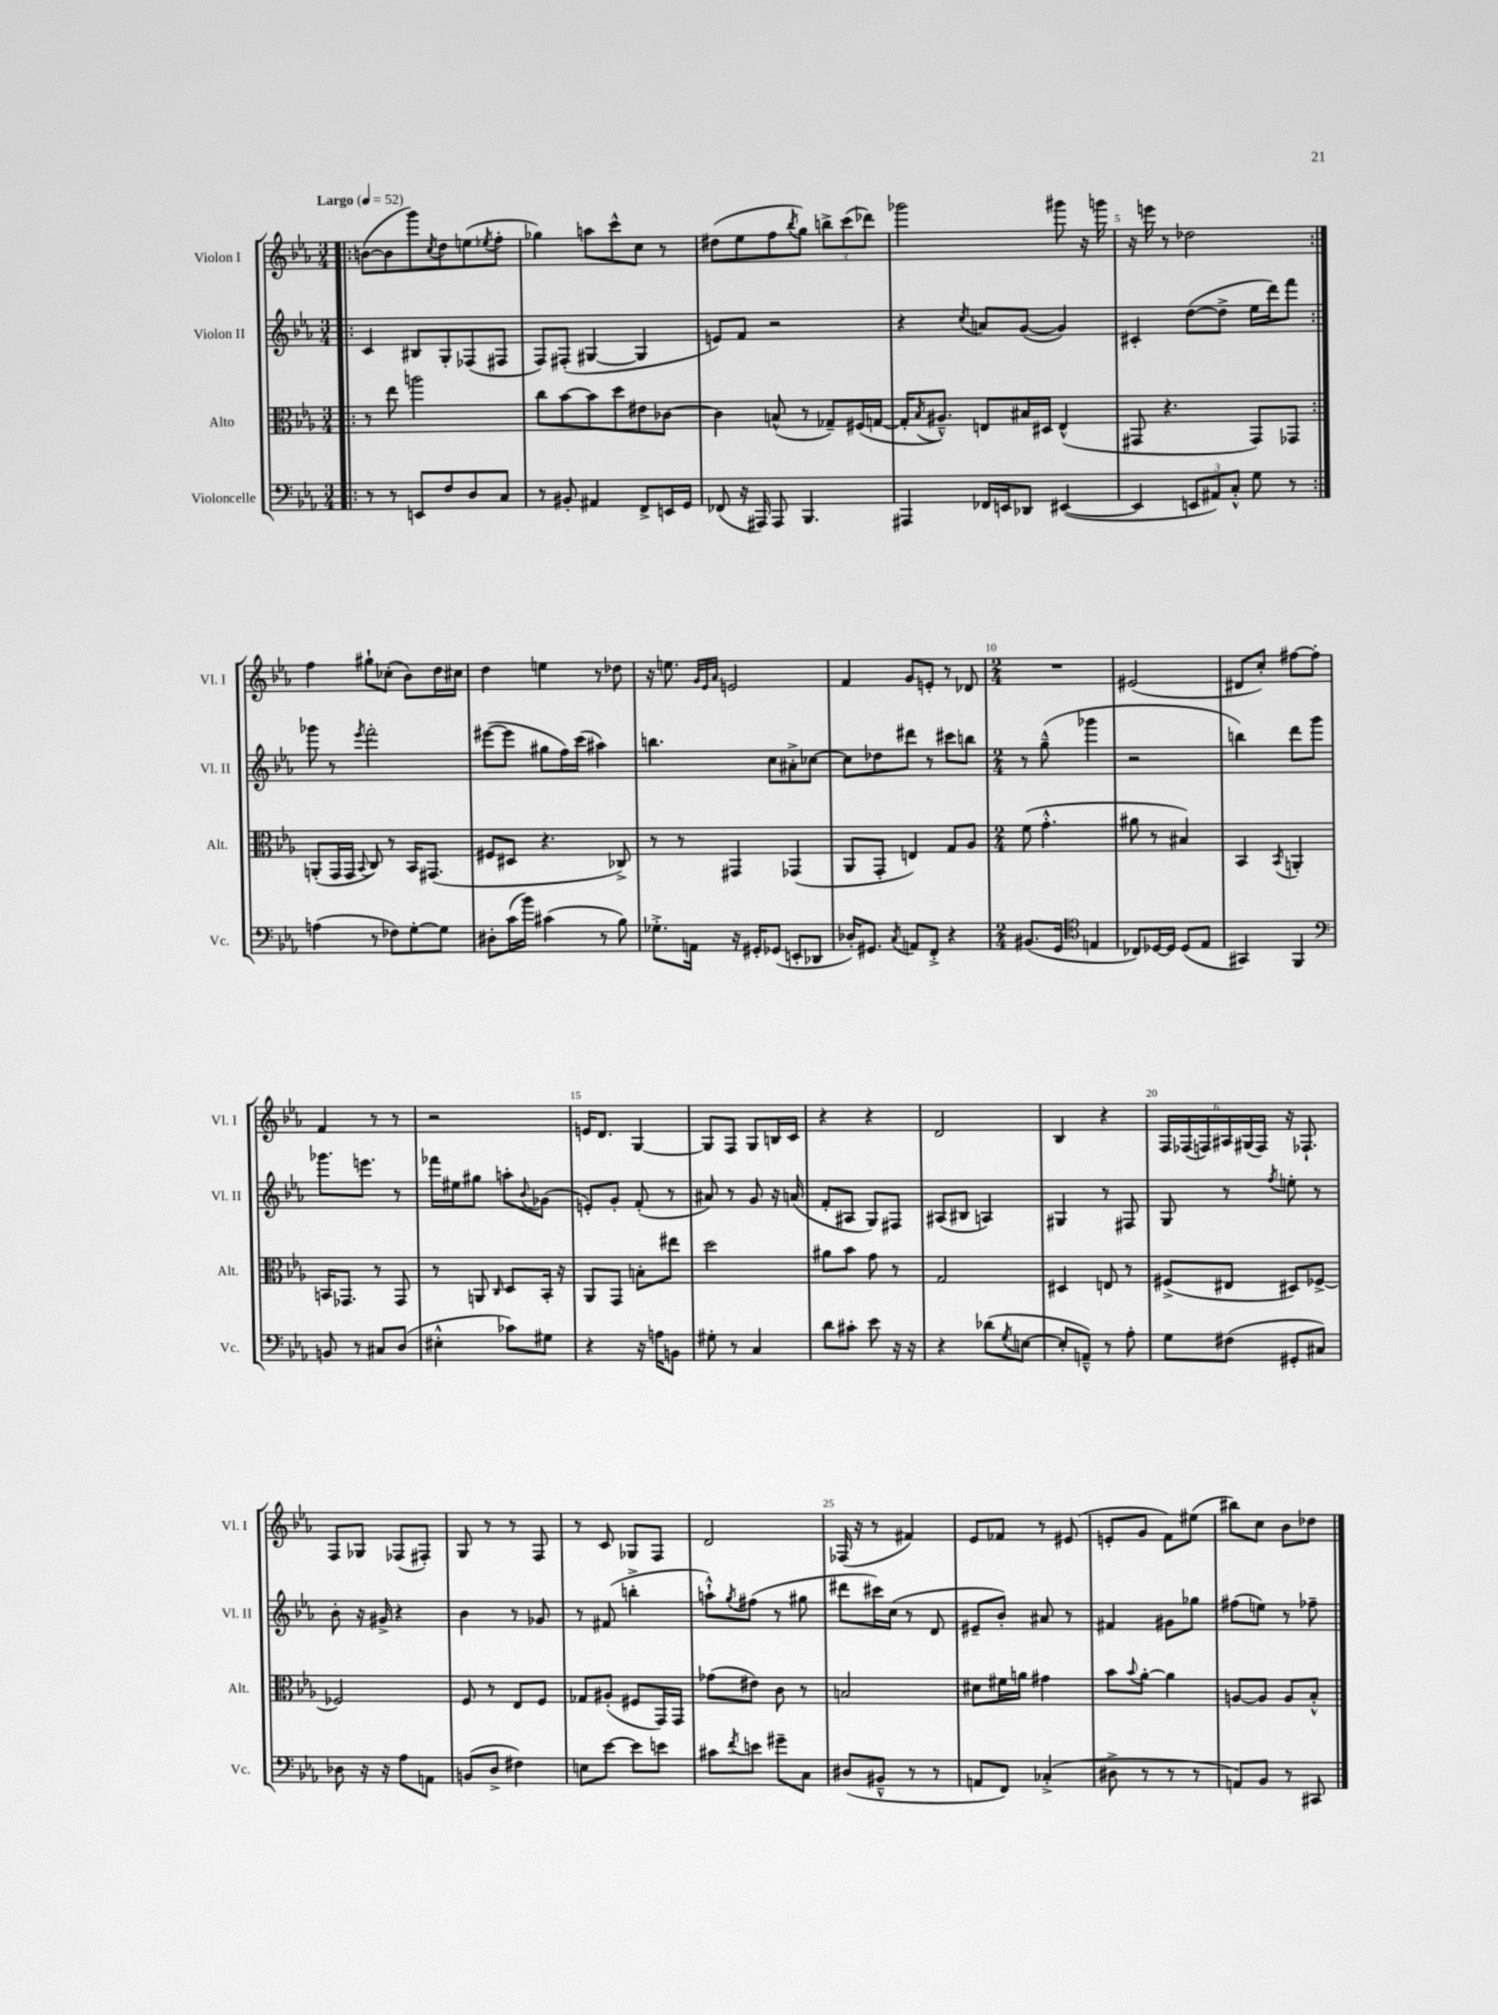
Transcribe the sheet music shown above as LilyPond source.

<<
\new StaffGroup <<
\new Staff = "s0" \with { instrumentName = "Violon I" shortInstrumentName = "Vl. I" } {
    \clef treble \key ees \major \numericTimeSignature \time 3/4 \tempo "Largo" 4 = 52
    \repeat volta 2 { \bar ".|:" b'8~( b'8 g'''8) \acciaccatura { c''8 } d''8 e''8( \acciaccatura { ees''8 } f''8-. |
    ges''4) a''8 c'''8-^ c''8 r8 |
    dis''8( ees''8 f''8 \acciaccatura { bes''8 } g''8) \tuplet 3/2 { b''8-> c'''8( des'''8) } |
    ges'''2 gis'''8 r16 g'''16 |
    r16 e'''16 r8 des''2 | }
    f''4 gis''8-! ces''8-.( bes'8) d''16 cis''16 |
    d''4 e''4 r8 des''8 |
    r16 e''8. \grace { g'32 ees'32 aes'32 } e'2 |
    f'4 g'8 e'8-. r8 des'8 |
    \numericTimeSignature \time 2/4 R2 |
    eis'2( |
    dis'8 c''8-.) fis''8~ fis''8-. |
    f'4 r8 r8 |
    r2 |
    e'16 d'8. g4~ |
    g8 f8 g8 b16 c'16 |
    r4 r4 |
    d'2 |
    bes4 r4 |
    \tuplet 6/4 { f16 fes16( f16) ais16 gis16( f16) } r16 fes8.-! |
    f8 ges8 fes8( fis8-.) |
    g8 r8 r8 f8 |
    r8 c'8 ges8 f8 |
    d'2 |
    fes16( r16 r8 fis'4) |
    ees'8 fes'8 r8 eis'8( |
    e'8-. g'8 f'8) eis''8( |
    bis''8) c''8 bes'8 des''8 \bar "|." |
}
\new Staff = "s1" \with { instrumentName = "Violon II" shortInstrumentName = "Vl. II" } {
    \clef treble \key ees \major \numericTimeSignature \time 3/4
    \repeat volta 2 { \bar ".|:" c'4 bis8 g8-. fes8( fis8 |
    f8) fis8-.( gis4~ gis4 |
    e'8) f'8 r2 |
    r4 \acciaccatura { c''8 } a'8 g'8~( g'4) |
    cis'4-. d''8~( d''8-> ees''16 d'''16) f'''8 | }
    ges'''8 r8 \acciaccatura { ees'''8 } f'''2-. |
    eis'''8~( eis'''8 gis''8 f''16) c'''16( ais''4) |
    b''4. c''8 ais'8-.-> ces''8~ |
    ces''8 des''8 dis'''8 r8 cis'''8 b''8 |
    \numericTimeSignature \time 2/4 r8 g''8---^( ges'''4 |
    r2 |
    b''4) d'''8 g'''8 |
    ges'''8. e'''8. r8 |
    fes'''16 eis''16 gis''8 a''8-. \appoggiatura { bes'8 } ges'8( |
    e'8-.) g'8-. f'8-.( r8 |
    ais'8) r8 g'8 r16 a'16( |
    f'8-. ais8 g8) fis8 |
    ais8( bis8 a4) |
    gis4 r8 fis8 |
    g8 r8 \acciaccatura { f''8 } e''8-. r8 |
    bes'8-. r16 gis'16-> r4 |
    bes'4 r8 ges'8 |
    r8 fis'8( b''4-.-> |
    a''8-!-^) \acciaccatura { g''8 } fis''8( r8 gis''8 |
    dis'''8 cis'''16) c''16( r8 d'8 |
    eis'8-- bes'8-.) ais'8 r8 |
    fis'4 gis'8 ges''8 |
    fis''8( e''8) r8 fes''8-- \bar "|." |
}
\new Staff = "s2" \with { instrumentName = "Alto" shortInstrumentName = "Alt." } {
    \clef alto \key ees \major \numericTimeSignature \time 3/4
    \repeat volta 2 { \bar ".|:" r8 ees''8 a''2 |
    c''8 bes'8~ bes'8 d''8 eis'8 ces'8~ |
    ces'4 b8-^( r8 ges8--) fis16( g16~ |
    g16-. \acciaccatura { bes8 } ais8.---^) e8 bis16 dis16 e4-^( |
    gis,8 r4. gis,8) ges,8 | }
    a,8-.( g,16 g,16 \appoggiatura { bes,8 } c8) r8 bes,16 gis,8.( |
    fis8 dis8 r4. ces8->) |
    r8 r8 gis,4 ges,4( |
    aes,8 g,8-. e4) g8 aes8 |
    \numericTimeSignature \time 2/4 f'8( g'4.-.-^ |
    ais'8 r8 bis4) |
    bes,4 \acciaccatura { bes,8 } a,4-. |
    b,16 ges,8. r8 ges,8 |
    r8 a,8 \grace { c16 } d8 bes,16-. r16 |
    aes,8 g,8 b8-. eis''8 |
    d''2 |
    ais'8 bes'8 g'8 r8 |
    g2 |
    dis4 e8 r8 |
    fis8->( eis8 dis8) fes8~-> |
    fes2 |
    f8 r8 ees8 f8 |
    ges8 ais8-.( fis8 g,16) g,16 |
    ges'8( eis'8) c'8 r8 |
    b2 |
    dis'8 fis'16 a'16 gis'4 |
    bes'8 \appoggiatura { bes'8 } aes'8~-. aes'4 |
    a8~ a8 a8 bes8-.-^ \bar "|." |
}
\new Staff = "s3" \with { instrumentName = "Violoncelle" shortInstrumentName = "Vc." } {
    \clef bass \key ees \major \numericTimeSignature \time 3/4
    \repeat volta 2 { \bar ".|:" r8 r8 e,8 f8 d8 c8 |
    r8 bis,8-. ais,4 f,8-> e,16 g,16 |
    fes,8( r16 ais,,16) ais,,8 bes,,4. |
    ais,,4 fes,16 e,16 des,8 eis,4~( |
    eis,4 \tuplet 3/2 { e,8 ais,8) c8-.-^ } g8 r8 | }
    a4( r8 fes8) g8~-. g8 |
    dis8-. c'16( bes'16) cis'4( r8 bes8) |
    ges8.-.-> a,16 r16 gis,16-. ges,8( e,8-. des,8 |
    des16-.) gis,8. \acciaccatura { c8 } a,8 f,8-.-> r4 |
    \numericTimeSignature \time 2/4 bis,8.( g,16 \clef tenor e4 |
    ces8) des16~ des16 des8( ees8 |
    gis,4) f,4 |
    \clef bass b,8 r8 cis8 d8( |
    eis4-.-^ ces'8) gis8 |
    r4 r16 a16 b,8 |
    gis8-. r8 c4 |
    d'8 cis'8-. ees'8 r16 r16 |
    r4 des'8( \acciaccatura { g8 } e8~ |
    e8-. a,8---^) r8 aes8-. |
    g8 fis8( gis,8-. cis8) |
    des8 r16 r16 aes8 a,8 |
    b,8( d8-> fis4) |
    e8 ees'8~ ees'8 e'8 |
    cis'8 \acciaccatura { f'8 } e'8 gis'8-- c8 |
    dis8( bis,8---^ r8 r8 |
    a,8 f,8) ces4-.->( |
    dis8-> r8 r8 r8 |
    a,8) bes,8 r8 cis,8 \bar "|." |
}
>>
>>
\layout { \context { \Score \override BarNumber.break-visibility = ##(#f #t #t) barNumberVisibility = #(every-nth-bar-number-visible 5) } }
